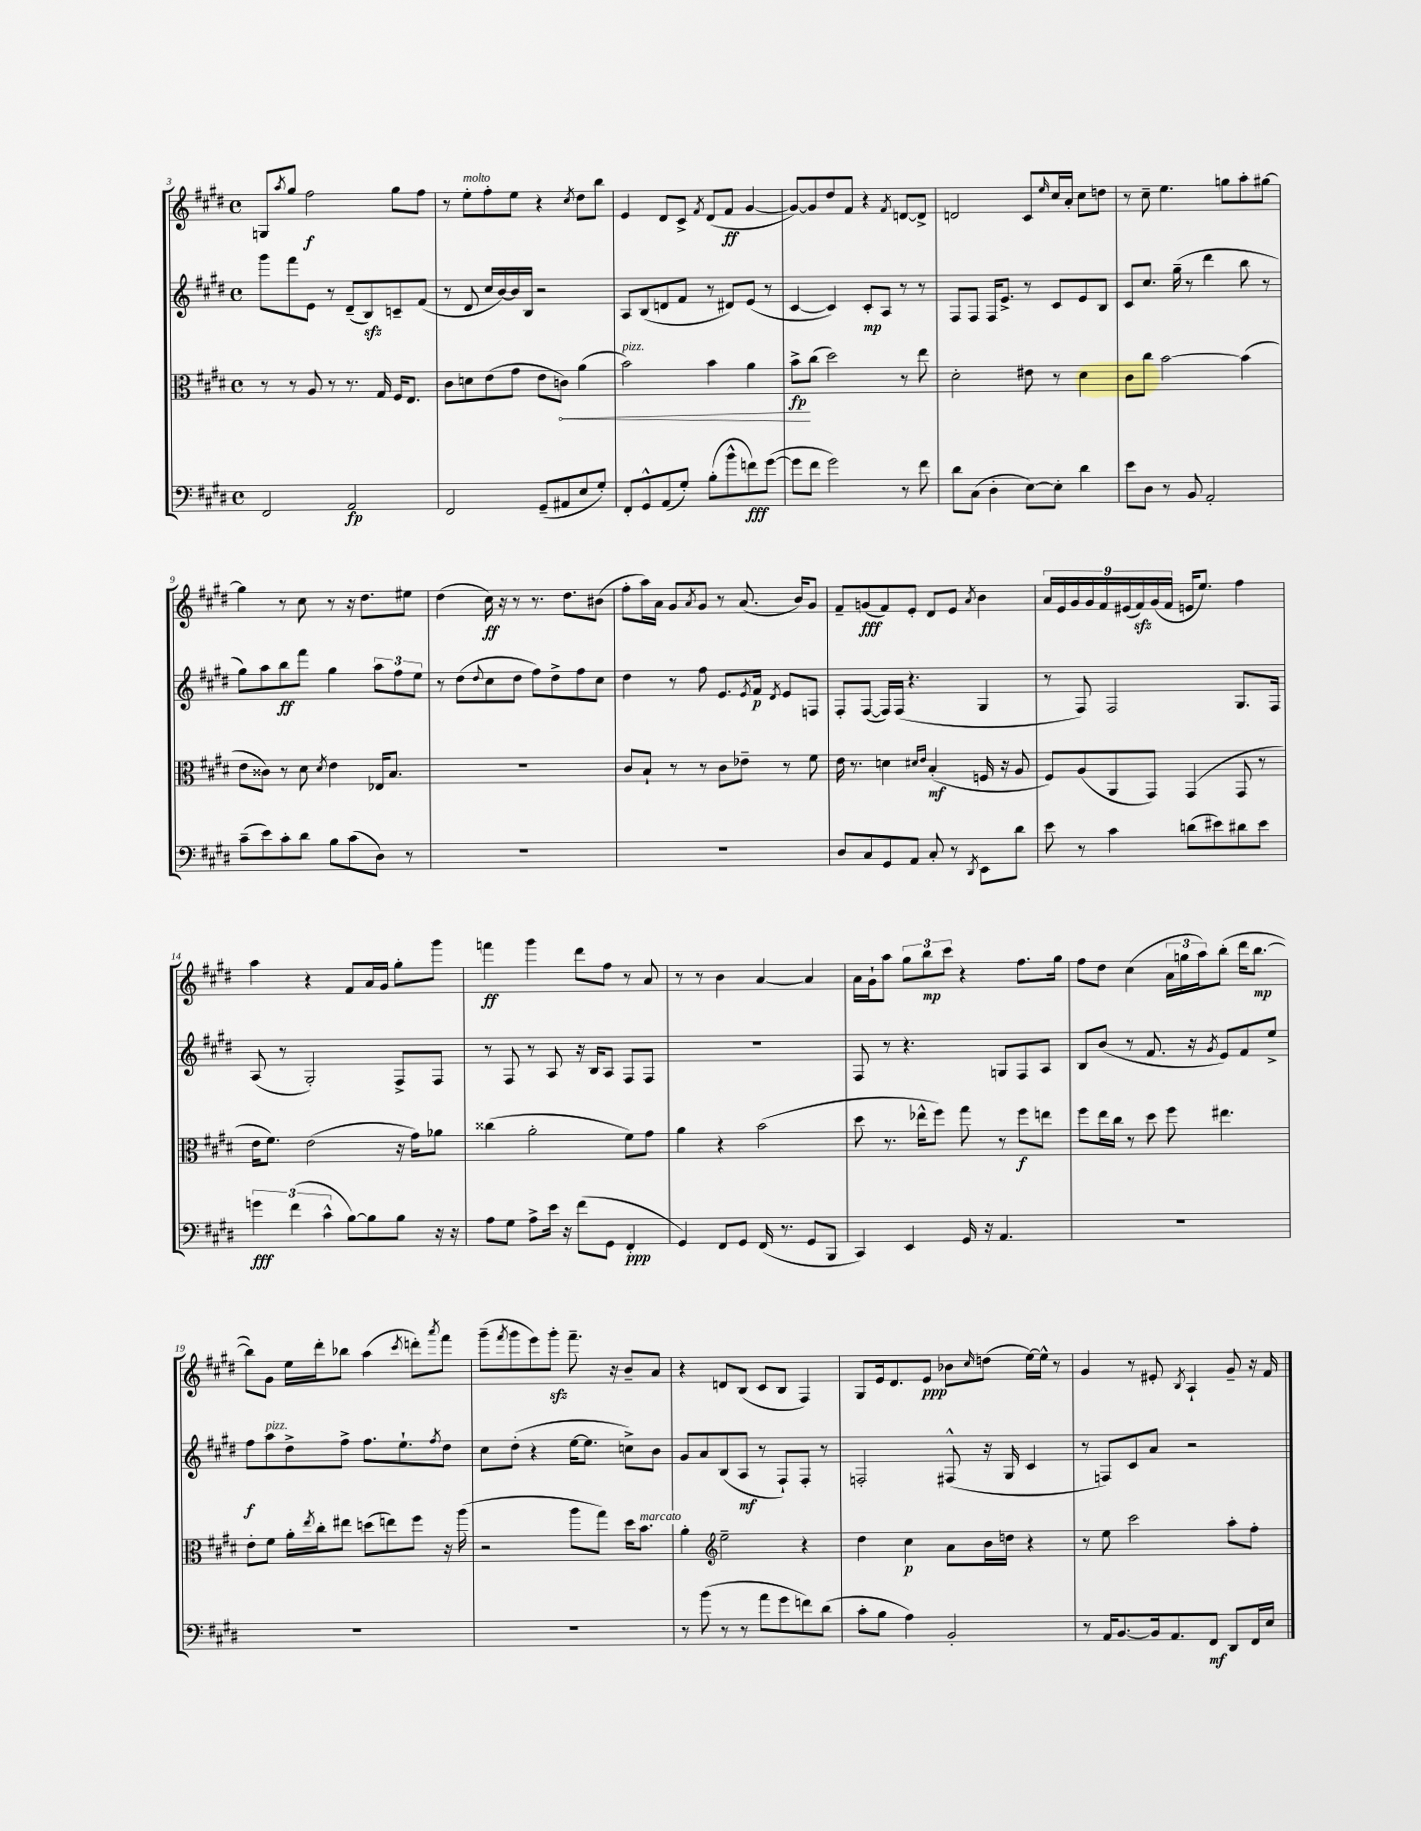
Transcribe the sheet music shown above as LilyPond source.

<<
\new StaffGroup <<
\new Staff = "s0" {
    \clef treble \key e \major \defaultTimeSignature \time 4/4
    g8 \acciaccatura { a''8 } gis''8 fis''2\f gis''8 fis''8 |
    r8 e''8-.^\markup { \italic "molto" } fis''8-. e''8 r4 \acciaccatura { cis''8 } dis''8 b''8 |
    e'4 dis'8 cis'8-> \acciaccatura { fis'8 } dis'8( fis'8\ff gis'4~ |
    gis'8~) gis'8 dis''8 fis'8 r4 \acciaccatura { fis'8 } d'8~ d'8-> |
    d'2 cis'8 \grace { e''16 } cis''16 a'16-. cis''8 d''8 |
    r8 cis''8-- e''4. g''8 a''8-. gis''8~ |
    gis''4 r8 cis''8 r8 r16 dis''8. eis''8 |
    dis''4( cis''16\ff) r16 r8 r8. dis''8. bis'8( |
    fis''8-. a''16) a'16 gis'8 \acciaccatura { a'8 } gis'8 r8 a'8.( b'16) gis'8 |
    fis'8-- g'8\fff( fis'8) e'8-. dis'8 e'8 \acciaccatura { a'8 } b'4 |
    \tuplet 9/8 { a'16 e'16 gis'16 gis'16 fis'16 eis'16( fis'16\sfz) gis'16( fis'16 } e'16 e''8.) fis''4 |
    a''4 r4 fis'8 a'16 gis'16 gis''8-. gis'''8 |
    f'''4\ff gis'''4 dis'''8 fis''8 r8 a'8 |
    r8 r8 b'4 a'4~ a'4 |
    a'16 gis'16-! a''8 \tuplet 3/2 { gis''8 b''8\mp cis'''8 } r4 fis''8. gis''16 |
    fis''8 dis''8 cis''4( \tuplet 3/2 { a'16 g''16 a''16) } b''8-.( dis'''16 b''8.~\mp |
    b''8) gis'8 e''16 dis'''16-. bes''8 a''4( \acciaccatura { cis'''8 } d'''8-.) \acciaccatura { a'''8 } fis'''8 |
    gis'''8--( \acciaccatura { fis'''8 } gis'''8 e'''8) gis'''8-.\sfz fis'''8.-- r16 b'8-- a'8 |
    r4 d'8 b8( cis'8 b8 fis4) |
    gis8 e'16 dis'8. e'8\ppp bes'8 \grace { cis''16 } d''8( e''16~) e''16-^ r8 |
    gis'4 r8 eis'8-. \acciaccatura { b8 } a4-! gis'8-- r16 fis'16 \bar "|." |
}
\new Staff = "s1" {
    \clef treble \key e \major \defaultTimeSignature \time 4/4
    gis'''8 fis'''8 e'8 r8 dis'8--( b8\sfz) c'8-- fis'8( |
    r8 dis'8 cis''16 b'16~) b'16 b16 r2 |
    a8 b8( d'8 fis'8 r8 dis'8) e'8( r8 |
    cis'4~ cis'4) cis'8-.\mp a8 r8 r8 |
    fis8 fis8 fis16 e'8.-> r8 cis'8 e'8 b8 |
    cis'8 cis''8. gis''16--( r8 dis'''4 b''8 r8 |
    gis''8) a''8 b''8\ff fis'''8 gis''4 \tuplet 3/2 { a''8 fis''8 e''8 } |
    r8 dis''8( \appoggiatura { dis''8 } cis''8 dis''8 fis''8) dis''8-> fis''8 cis''8 |
    dis''4 r8 fis''8 e'8. \acciaccatura { e'8 } fis'16\p \acciaccatura { dis'8 } e'8 f8 |
    fis8-. fis8~( fis16) fis16( r4. gis4 |
    r8 fis8) fis2 gis8. fis16 |
    a8( r8 gis2-.) fis8-> fis8 |
    r8 fis8 r8 a8 r16 b16 a8 fis8 fis8 |
    R1 |
    fis8 r8 r4. g8 fis8 a8 |
    b8 b'8( r8 fis'8. r16 \acciaccatura { gis'8 } e'8) fis'8 e''8-> |
    fis''8\f a''8^\markup { \italic "pizz." } dis''8-> fis''8-> fis''8. e''8.-! \acciaccatura { fis''8 } dis''8 |
    cis''8 dis''8-.( r4 e''16~ e''8. c''8->) b'8 |
    gis'8 a'8 b8( a8\mf r8 fis8-!) fis8-. r8 |
    f2-. fis8-^( r16 gis16 cis'4 |
    r8 f8) cis'8 a'8 r2 \bar "|." |
}
\new Staff = "s2" {
    \clef alto \key e \major \defaultTimeSignature \time 4/4
    r8 r8 a8 r8 r8. gis16 fis16 e8. |
    cis'8 d'8 e'8( gis'8 e'8 \once \override Hairpin.circled-tip = ##t c'8\<) a'4( |
    b'2^\markup { \italic "pizz." }) b'4 a'4 |
    b'8->\fp\! cis''8( dis''2) r8 e''8 |
    dis'2-. eis'8 r8 dis'4 |
    cis'8 cis''8 b'2~ b'4( |
    e'8 cisis'8) r8 dis'8 \acciaccatura { dis'8 } e'4 ees16 b8. |
    R1 |
    cis'8 b8-! r8 r8 cis'8 ees'8-- r8 fis'8 |
    e'16 r8. d'4 \grace { dis'16 e'16 } b4-.\mf( f16 r16 a8 |
    fis8) a8( a,8 gis,8) gis,4( gis,8 r8 |
    e'16 fis'8.) e'2( r16 gis'16) aes'8 |
    cisis''4( a'2-. fis'8) gis'8 |
    a'4 r4 b'2( |
    dis''8 r8. ees''16-^ fis''8) gis''8 r8 fis''8\f e''8 |
    fis''8 e''16 cis''16 r8 dis''8 fis''8 eis''4. |
    e'8-. fis'8 a'16-. \acciaccatura { e''8 } cis''16-. eis''8 d''8( e''8) fis''8 r16 a''16( |
    r2 a''8 gis''8) dis''16 b'8.^\markup { \italic "marcato" } |
    a'4-. \clef treble e''2-- r4 |
    dis''4 cis''4\p a'8 b'16 d''16 r4 |
    r8 e''8 cis'''2 a''8-. fis''8-. \bar "|." |
}
\new Staff = "s3" {
    \clef bass \key e \major \defaultTimeSignature \time 4/4
    fis,2 a,2\fp |
    fis,2 gis,8--( ais,8 e8 gis8-.) |
    fis,8-. gis,8-^ a,8( gis8-.) b8-.( b'8-^ f'8\fff) gis'8~( |
    gis'8 fis'8 gis'2) r8 fis'8 |
    dis'8 cis8( dis4-. e8~) e8-. dis'4 |
    e'8 dis8 r8 b,8 a,2-. |
    cis'8--( e'8) cis'8-. dis'8 b8 cis'8( dis8) r8 |
    R1 |
    R1 |
    dis8 cis8 gis,8 a,8 cis8-. r8 \acciaccatura { dis,8 } e,8 dis'8 |
    e'8 r8 cis'4 d'8( eis'8) dis'8 eis'8 |
    \tuplet 3/2 { g'4\fff fis'4( cis'4-^ } b8~) b8 b8 r16 r16 |
    a8 gis8 a8-> e'16 r16 fis'8( gis,8 fis,4-.\ppp |
    gis,4) fis,8 gis,8 fis,16( r8. gis,8 b,,8 |
    cis,4) e,4 gis,16 r16 a,4. |
    R1 |
    R1 |
    R1 |
    r8 b'8( r8 r8 a'8 gis'8 f'8) dis'8( |
    cis'8-. b8 a4) b,2-. |
    r8 a,16 b,8.~ b,16 a,8. fis,8\mf dis,8 fis,16 e16 \bar "|." |
}
>>
>>
\layout { \context { \Score currentBarNumber = #3 } }
